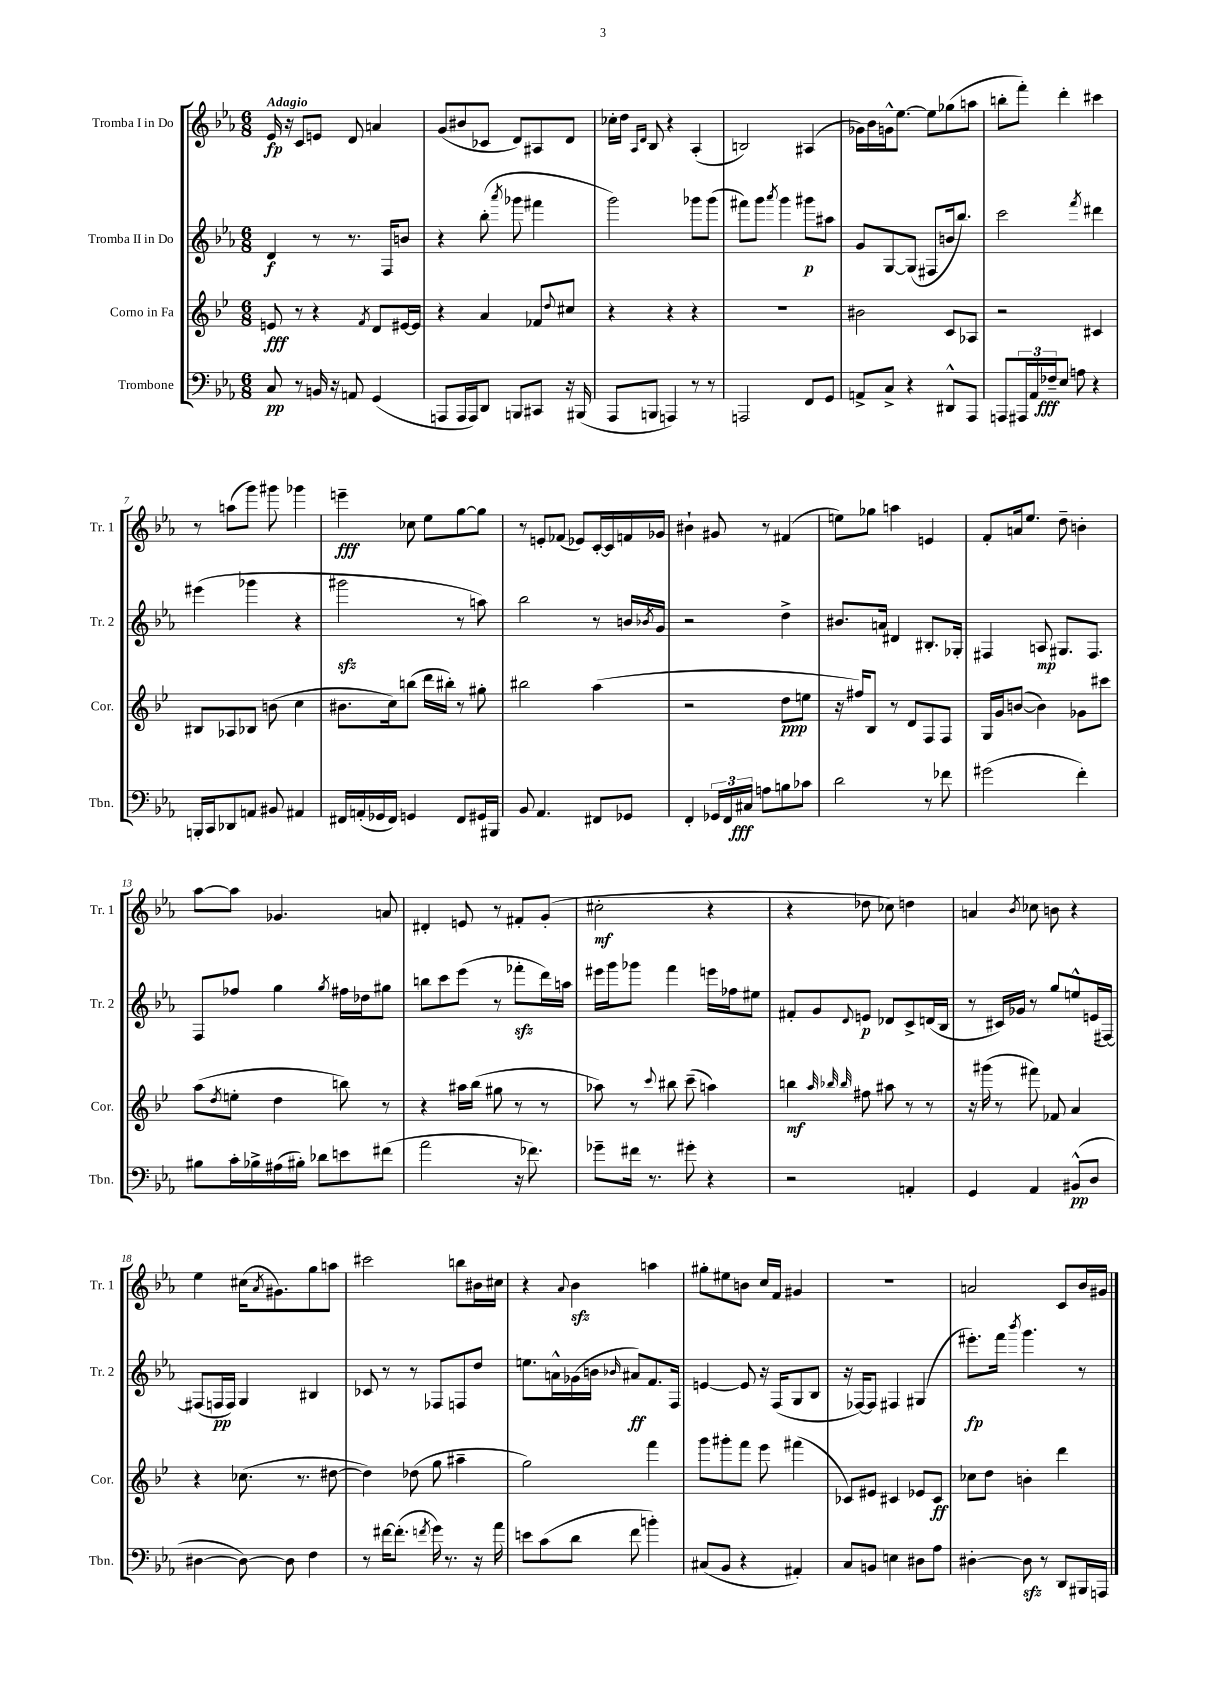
<<
\new StaffGroup <<
\new Staff = "s0" \with { instrumentName = "Tromba I in Do" shortInstrumentName = "Tr. 1" } {
    \clef treble \key ees \major \numericTimeSignature \time 6/8 \tempo "Adagio"
    ees'16\fp r16 c'8 e'8 d'8 a'4 |
    g'8( bis'8 ces'8 d'8) ais8 d'8 |
    ces''16-. d''16 \grace { aes16 d'16 } bes8 r4 aes4-.( |
    b2) ais4( |
    ges'16) bes'16 g'16-^ ees''8.~ ees''8 ges''8( a''8 |
    b''8-. f'''8-.) d'''4-. cis'''4 |
    r8 a''8( g'''8) gis'''8 ges'''4 |
    e'''4--\fff ces''8 ees''8 g''8~ g''8 |
    r8 e'8-. fes'8( ees'8) c'16~-. c'16 f'16 ges'16 |
    bis'4-! gis'8 r8 fis'4( |
    e''8) ges''8 a''4 e'4 |
    f'8-. a'16 ees''8. d''8-- b'4-. |
    aes''8~ aes''8 ges'4. a'8 |
    dis'4-. e'8 r8 fis'8-. g'8-.( |
    cis''2-.\mf r4 |
    r4 des''8 ces''8) d''4 |
    a'4 \acciaccatura { bes'8 } ces''8 b'8 r4 |
    ees''4 cis''16( \acciaccatura { aes'8 } gis'8.) g''8 a''8 |
    cis'''2 b''8 bis'16 cis''16 |
    r4 \appoggiatura { aes'8 } bes'4\sfz a''4 |
    gis''8-. eis''8 b'8 c''16 f'16 gis'4 |
    R2. |
    a'2 c'8 bes'16 gis'16 \bar "|." |
}
\new Staff = "s1" \with { instrumentName = "Tromba II in Do" shortInstrumentName = "Tr. 2" } {
    \clef treble \key ees \major \numericTimeSignature \time 6/8
    d'4\f r8 r8. f16 b'8 |
    r4 bes''8-.( \acciaccatura { aes'''8 } ges'''8 fis'''4 |
    g'''2) ges'''8 ges'''8( |
    fis'''8) g'''8 \acciaccatura { aes'''8 } g'''4 gis'''8\p ais''8 |
    g'8 g8~ g8( fis8 b'16 bes''8.) |
    c'''2 \acciaccatura { f'''8 } dis'''4 |
    eis'''4( ges'''4 r4 |
    gis'''2\sfz r8 a''8) |
    bes''2 r8 b'16 \acciaccatura { bes'8 } g'16 |
    r2 d''4-> |
    bis'8. a'16 dis'4 bis8.-. ges16-. |
    fis4 a8\mp gis8. fis8. |
    f8 fes''8 g''4 \acciaccatura { g''8 } fis''16 des''16 gis''8 |
    b''8 c'''8 ees'''8( r8 fes'''8-.\sfz d'''16) a''16 |
    eis'''16 g'''16 ges'''8 f'''4 e'''16 fes''16 eis''8 |
    fis'8-. g'8 \appoggiatura { d'8 } e'8\p des'8 c'8-> d'16( bes16 |
    r8 cis'16) ges'16 r8 g''8 e''8-^ e'16( fis16~) |
    fis8( f16\pp f16) g4 bis4 |
    ces'8 r8 r8 fes8 f8 d''8 |
    e''8. a'16-^ ges'16( b'16 \grace { bes'16 } ais'8\ff) f'8. f16 |
    e'4~ e'8 r16 f16( g8 bes8 |
    r16 fes16~) fes8 fis4 gis4( |
    eis'''8.-.\fp) f'''16 \acciaccatura { bes'''8 } g'''4. r8 \bar "|." |
}
\new Staff = "s2" \with { instrumentName = "Corno in Fa" shortInstrumentName = "Cor." } {
    \clef treble \key bes \major \numericTimeSignature \time 6/8
    e'8\fff r8 r4 \acciaccatura { f'8 } d'8 eis'16~ eis'16 |
    r4 a'4 fes'8 \appoggiatura { d''8 } cis''8 |
    r4 r4 r4 |
    R2. |
    bis'2 c'8 aes8 |
    r2 cis'4 |
    bis8 aes8 bes8 b'8( c''4 |
    bis'8. c''16) b''8( d'''16 bis''16-.) r8 gis''8-. |
    bis''2 a''4( |
    r2 d''8\ppp e''8 |
    r16 fis''16) bes8 r8 d'8 f8 f8 |
    g16 g'16 b'8~( b'4) ges'8 cis'''8 |
    a''8( \acciaccatura { d''8 } e''8-. d''4 b''8) r8 |
    r4 ais''16 bes''16( gis''8 r8 r8 |
    aes''8) r8 \appoggiatura { c'''8 } bis''8 c'''8--( a''4) |
    b''4\mf \grace { a''32 bes''32 bes''32 } fis''8 ais''8 r8 r8 |
    r16 gis'''16( r8 fis'''8) fes'8 a'4 |
    r4 ces''8.( r8. dis''8~ |
    dis''4) des''8( g''8 ais''4-- |
    g''2) f'''4 |
    g'''8 gis'''8-. f'''8 ees'''8 fis'''4( |
    ces'8) eis'8 cis'4 ees'8 cis'8\ff |
    ces''8 d''8 b'4-. d'''4 \bar "|." |
}
\new Staff = "s3" \with { instrumentName = "Trombone" shortInstrumentName = "Tbn." } {
    \clef bass \key ees \major \numericTimeSignature \time 6/8
    c8\pp r8 b,16 r16 a,8 g,4( |
    a,,8 a,,16 a,,16) d,8 b,,8 cis,8 r16 bis,,16( |
    aes,,8 b,,8 a,,4) r8 r8 |
    a,,2 f,8 g,8 |
    a,8-> c8-> r4 dis,8-^ aes,,8 |
    a,,8 \tuplet 3/2 { ais,,16 aes,16 fes16--\fff } ees8 a8 r4 |
    b,,16-. c,16 des,8 a,8 bis,8 ais,4 |
    fis,16 a,16-.( ges,16 fis,16) g,4 fis,8 gis,16 bis,,16 |
    bes,8 aes,4. fis,8 ges,8 |
    f,4-. \tuplet 3/2 { ges,16 f,16 cis16\fff } a8 b8 ces'8 |
    d'2 r8 fes'8 |
    gis'2( f'4-.) |
    bis8 c'16-. bes16-> ais16( bis16-.) des'8 e'8 fis'8( |
    aes'2 r16 fes'8.) |
    ges'8-- fis'16 r8. gis'8-. r4 |
    r2 a,4-. |
    g,4 aes,4 bis,8-^\pp( d8 |
    dis4~ dis8~) dis8 f4 |
    r8 fis'16~ fis'8.-.( \acciaccatura { f'8 } g'16) r8. r16 aes'16 |
    e'8 c'8( d'8 f'8 b'4-.) |
    cis8( bes,8 r4 ais,4-.) |
    c8 b,8 e4 dis8 aes8 |
    dis4~-. dis8\sfz r8 d,8 bis,,16 a,,16 \bar "|." |
}
>>
>>
